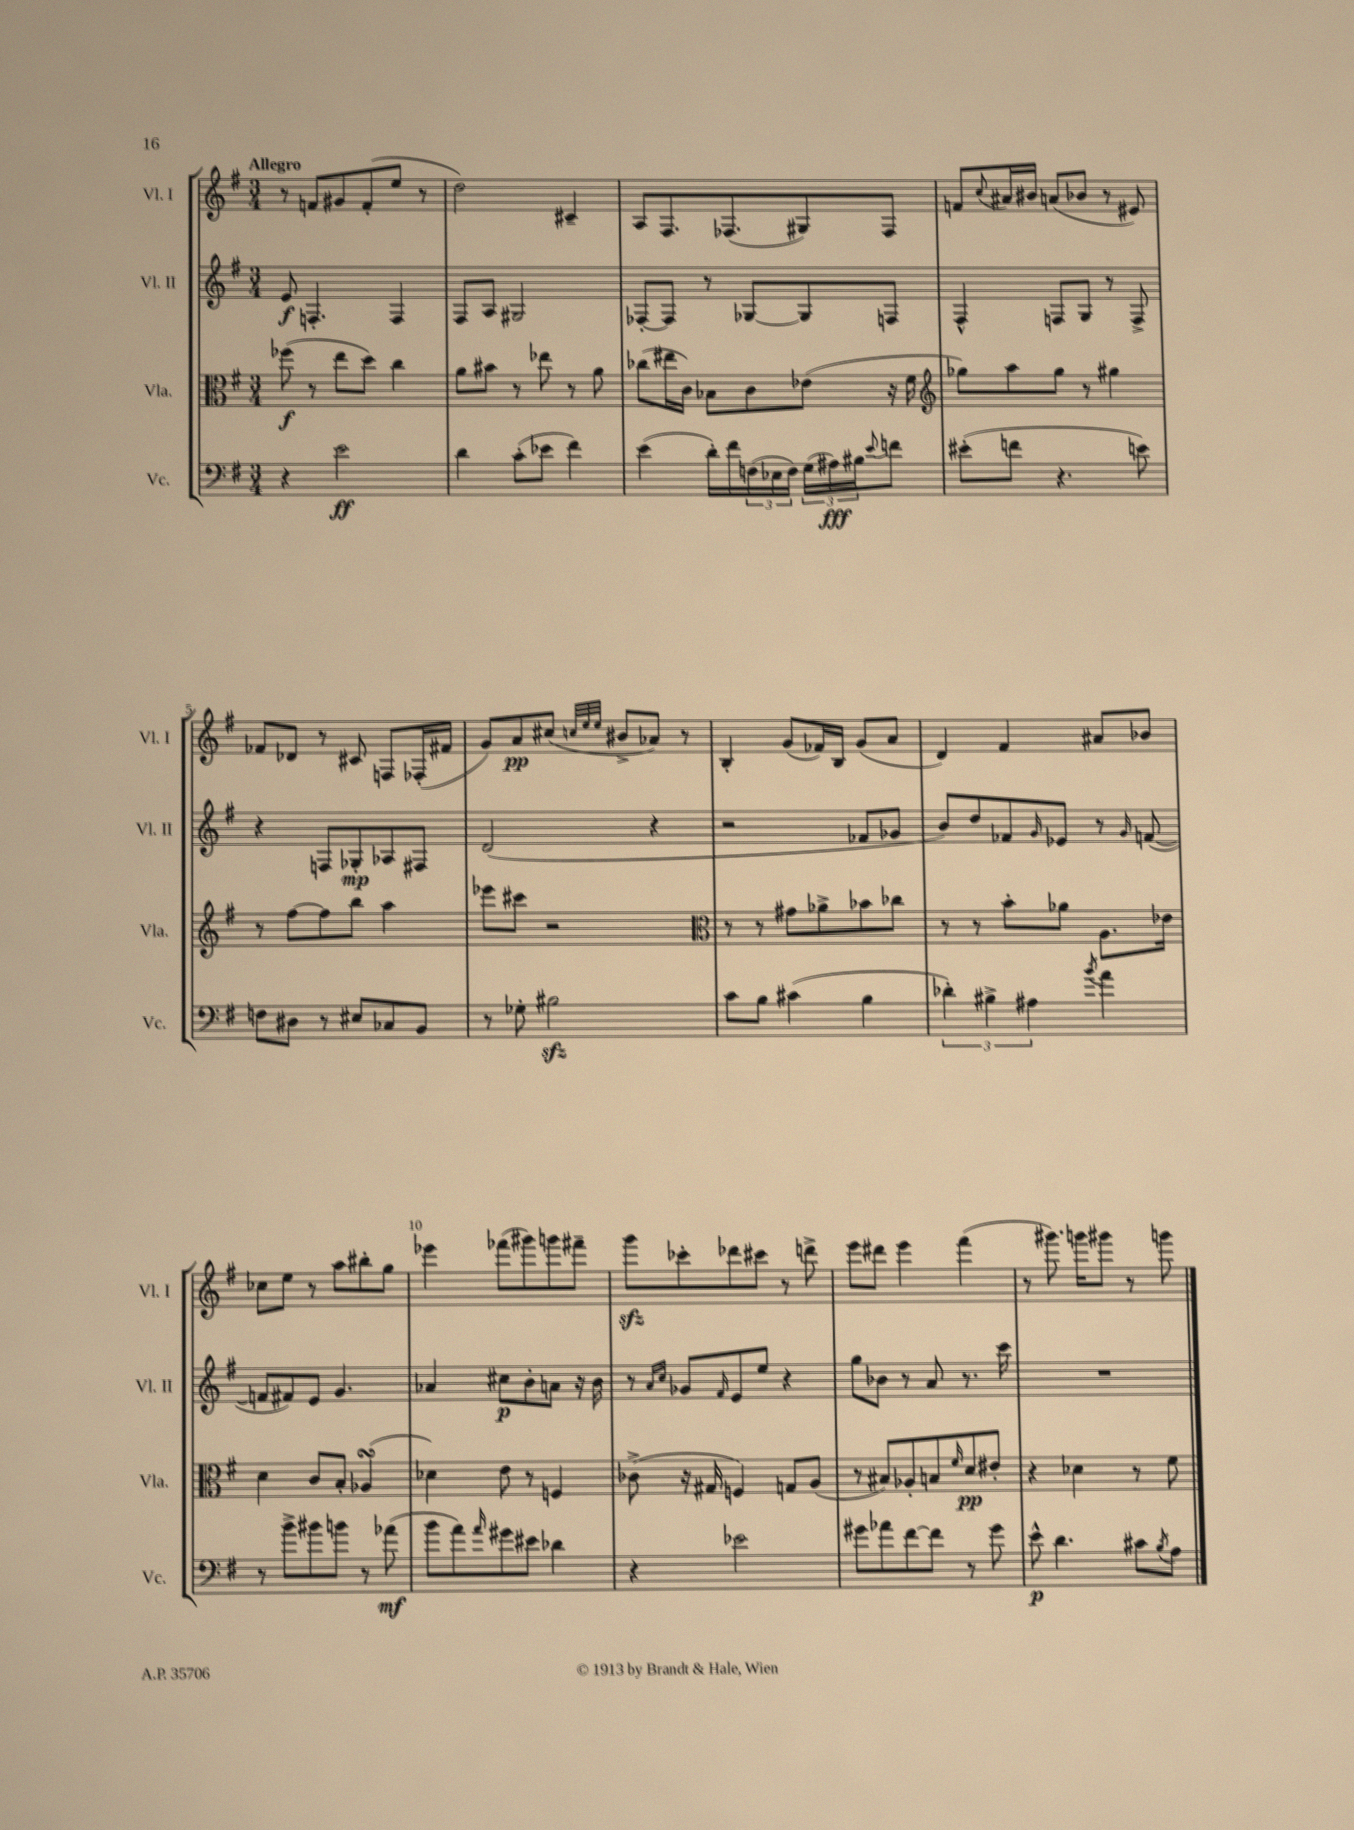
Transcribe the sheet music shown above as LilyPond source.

<<
\new StaffGroup <<
\new Staff = "s0" \with { instrumentName = "Vl. I" shortInstrumentName = "Vl. I" } {
    \clef treble \key g \major \numericTimeSignature \time 3/4 \tempo "Allegro"
    r8 f'8 gis'8 f'8-.( e''8 r8 |
    d''2) cis'4-- |
    a8 fis8. fes8.( gis8) fes8 |
    f'8 \appoggiatura { c''8 } ais'16 bis'16 a'8( bes'8 r8 eis'8) |
    fes'8 des'8 r8 cis'8 f8 fes16-.( fis'16 |
    g'8) a'8\pp cis''8( \grace { c''32 e''32 e''32 } bis'8-> aes'8) r8 |
    b4-. g'8( fes'16) b16 g'8( a'8 |
    d'4) fis'4 ais'8 bes'8 |
    ces''8 e''8 r8 a''8 bis''8-. g''8 |
    ees'''4 fes'''8( gis'''8) g'''8 fis'''8-- |
    g'''8\sfz ces'''8-. des'''8 cis'''8 r8 d'''8-> |
    e'''8 dis'''8 e'''4 fis'''4( |
    r8 gis'''8.) g'''16 gis'''8 r8 g'''8 \bar "|." |
}
\new Staff = "s1" \with { instrumentName = "Vl. II" shortInstrumentName = "Vl. II" } {
    \clef treble \key g \major \numericTimeSignature \time 3/4
    e'8\f f4.-. f4 |
    fis8 a8 gis2 |
    fes8~-. fes8 r8 ges8~ ges8 f8 |
    fis4-^ f8 g8 r8 f8-> |
    r4 f8 ges8-.\mp aes8 fis8 |
    d'2( r4 |
    r2 fes'8 ges'8 |
    b'8) d''8 fes'8 \grace { g'16 } ees'8 r8 \grace { g'16 } f'8~( |
    f'8 fis'8) e'8 g'4. |
    aes'4 cis''8\p b'8-. a'8 r16 b'16 |
    r8 \grace { a'16 c''16 } ges'8 \grace { fis'16 } e'8 e''8 r4 |
    g''8 bes'8 r8 a'8 r8. c'''16 |
    R2. \bar "|." |
}
\new Staff = "s2" \with { instrumentName = "Vla." shortInstrumentName = "Vla." } {
    \clef alto \key g \major \numericTimeSignature \time 3/4
    fes''8\f( r8 e''8 d''8) c''4 |
    a'8 bis'8 r8 ees''8 r8 a'8 |
    ces''8( eis''16 c'16) bes8 c'8 ees'8( r16 fis'16 |
    \clef treble ges''8) a''8 ges''8 r8 gis''4 |
    r8 fis''8~ fis''8 b''8 a''4 |
    ees'''8 cis'''8 r2 |
    \clef alto r8 r8 gis'8 aes'8-> bes'8 ces''8 |
    r8 r8 b'8-. aes'8 a8. ees'16 |
    d'4 c'8 b8-. aes4\turn( |
    des'4) e'8 r8 f4 |
    ces'8->( r16 gis16 f4) g8 a8( |
    r8 bis8) aes8-. b8 \grace { fis'16 } d'8\pp eis'8-. |
    r4 des'4 r8 fis'8 \bar "|." |
}
\new Staff = "s3" \with { instrumentName = "Vc." shortInstrumentName = "Vc." } {
    \clef bass \key g \major \numericTimeSignature \time 3/4
    r4 e'2\ff |
    d'4 c'8-.( ees'8 fis'4) |
    e'4( d'16-.) fis'16 \tuplet 3/2 { f16( ees16 f16) } \tuplet 3/2 { g16( ais16\fff) bis16 } \appoggiatura { e'8 } f'8 |
    eis'8-.( f'8 r4. e'8) |
    f8 dis8 r8 eis8 ces8 b,8 |
    r8 ges8-. bis2\sfz |
    c'8 b8 cis'4( b4 |
    \tuplet 3/2 { des'4-.) bis4-> ais4 } \acciaccatura { b'8 } a'4 |
    r8 b'8-> bis'8 b'8 r8 aes'8\mf( |
    b'8 a'8) \grace { a'16 } gis'8 eis'8 des'4 |
    r4 ees'2 |
    gis'8 aes'8 fis'8~ fis'8 r8 gis'8 |
    e'8-^\p d'4. cis'8 \acciaccatura { b8 } a8 \bar "|." |
}
>>
>>
\layout { \context { \Score \override BarNumber.break-visibility = ##(#f #t #t) barNumberVisibility = #(every-nth-bar-number-visible 5) } }
